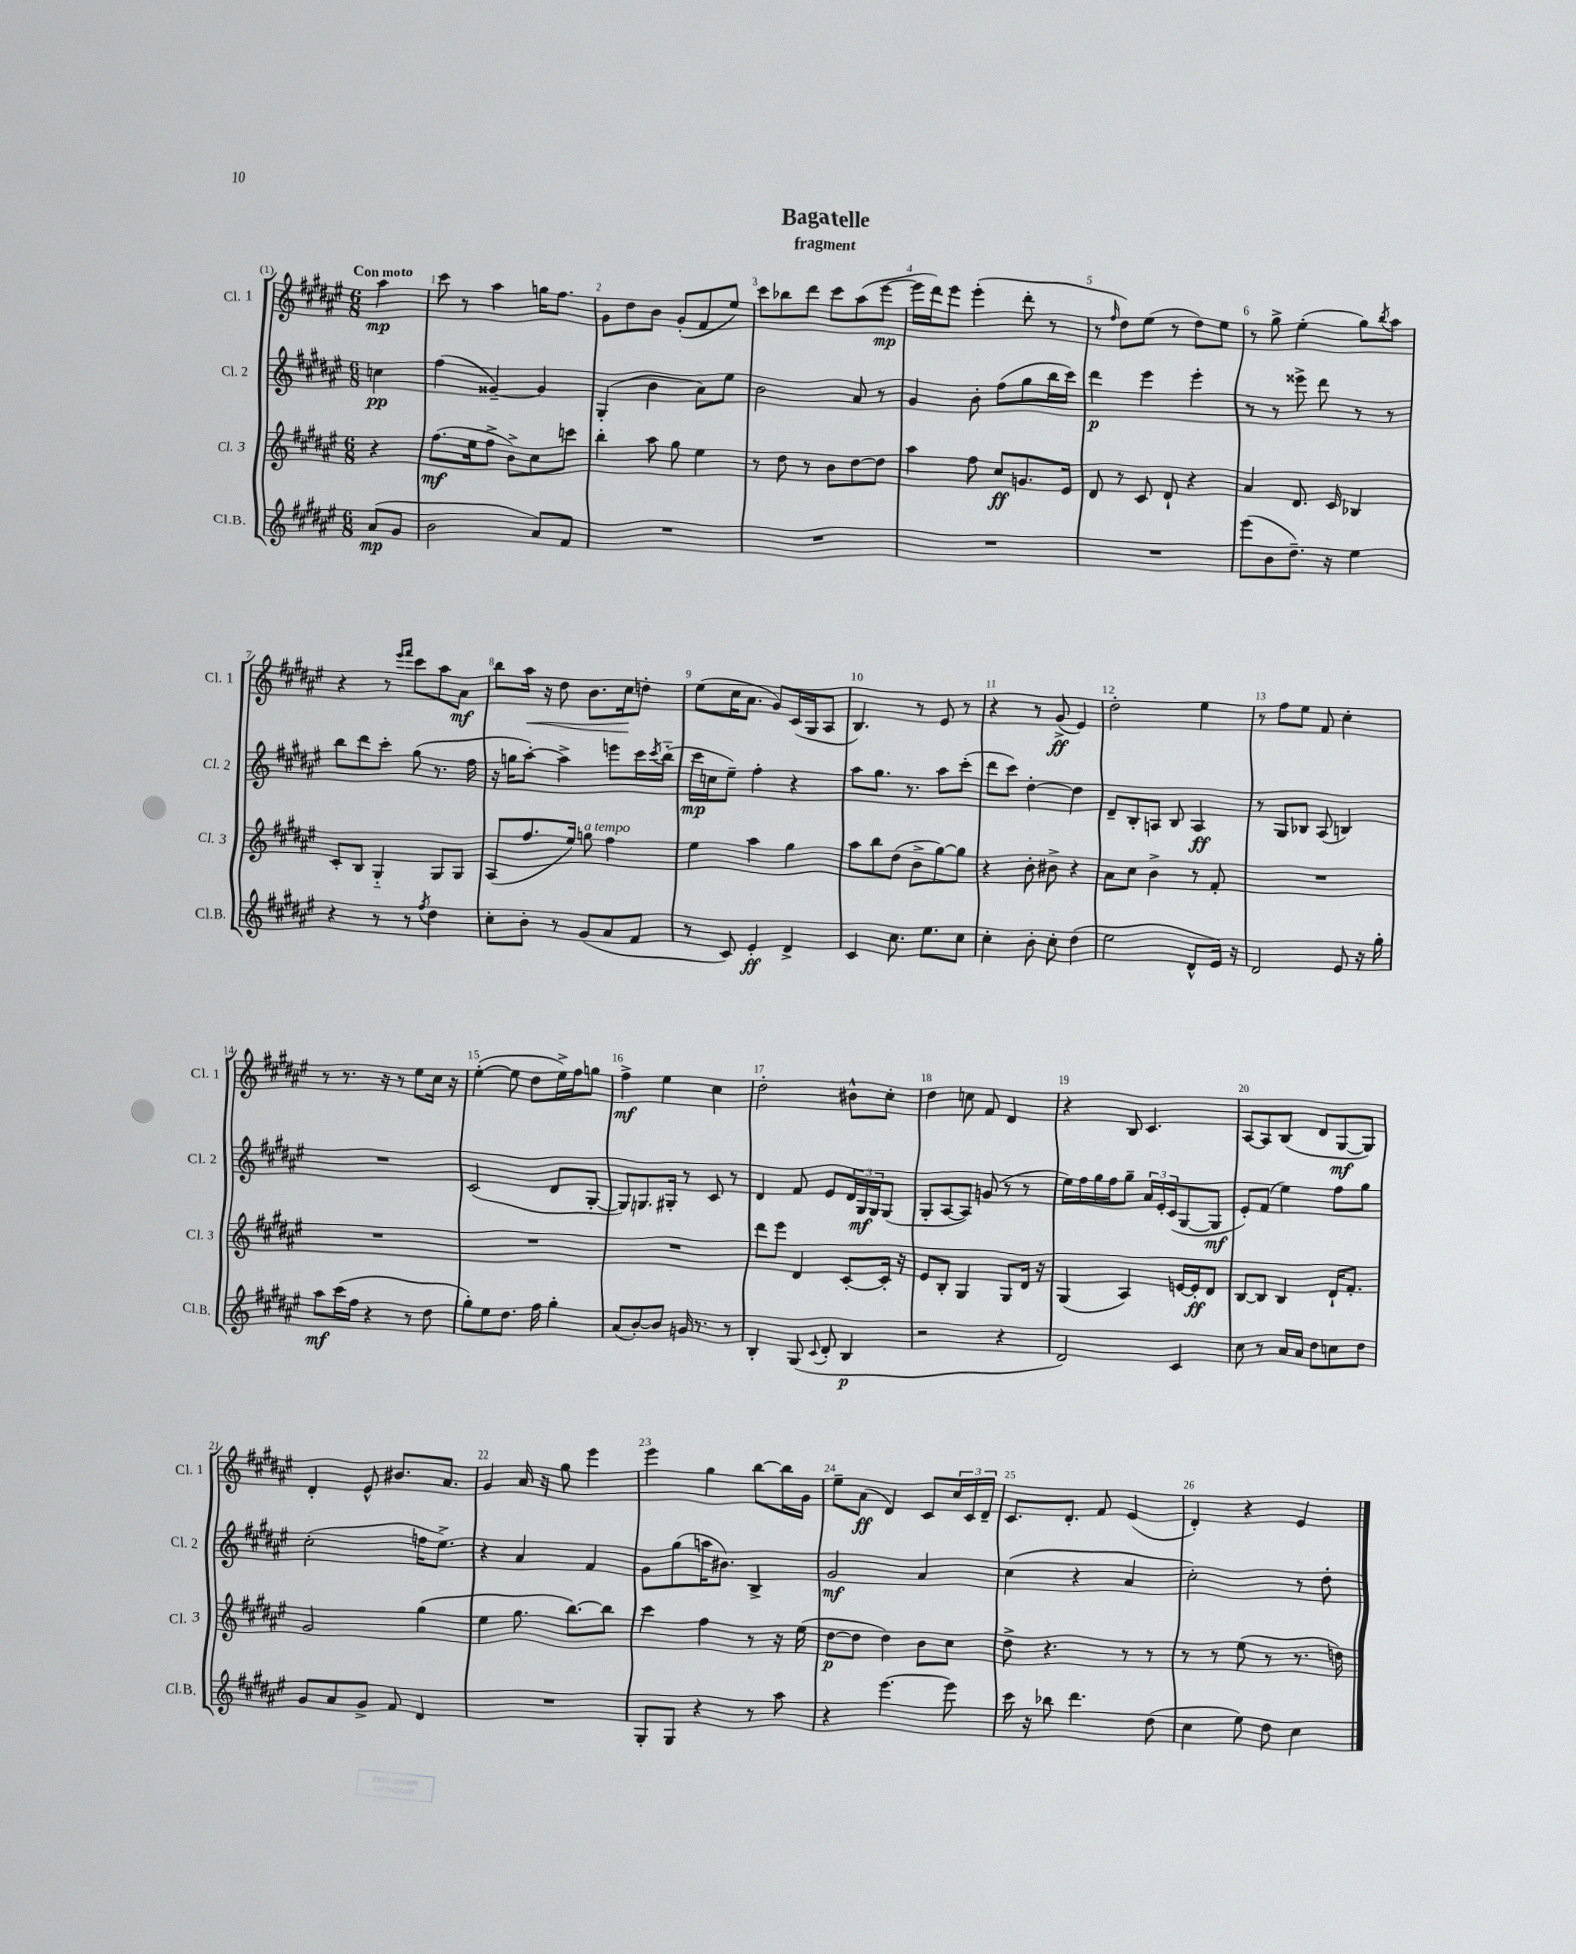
\header { title = "Bagatelle" subtitle = "fragment" }
<<
\new StaffGroup <<
\new Staff = "s0" \with { instrumentName = "Cl. 1" shortInstrumentName = "Cl. 1" } {
    \clef treble \key fis \major \numericTimeSignature \time 6/8 \partial 4 \tempo "Con moto"
    ais''4\mp |
    cis'''8 r8 ais''4 g''16 fis''8. |
    gis'8 dis''8 b'8 gis'8-.( fis'8 eis''8) |
    cis'''8 bes''8 dis'''8 cis'''8 ais''8( eis'''8~\mp |
    eis'''16 dis'''16) eis'''8 eis'''4-.( dis'''8-. r8 |
    r8 \grace { fis''16 } dis''8) eis''8( r8 dis''8) eis''8 |
    r8 gis''8-> eis''4-.( gis''8) \acciaccatura { b''8 } ais''8 |
    r4 r8 \grace { eis'''16 fis'''16 } cis'''8 ais''8 ais'8\mf |
    b''8 ais''16\< r16 dis''8 b'8. cis''16\! d''8-. |
    eis''8( cis''16 ais'8. gis'8) cis'16( gis16 ais8 |
    b4.) r8 eis'8 r8 |
    r4 r8 gis'8->\ff( eis'4) |
    dis''2-. eis''4 |
    r8 fis''8 eis''8 fis'8 cis''4-. |
    r8 r8. r16 r8 eis''8 cis''16 r16 |
    eis''4~-.( eis''8 dis''8 eis''16->) fis''16 g''8 |
    fis''4->\mf eis''4 cis''4 |
    dis''2-. bis'8-^ cis''8-. |
    dis''4 c''8 fis'8 dis'4 |
    r4 b8 cis'4. |
    ais8~ ais8 b8( dis'8 gis8~\mf gis8) |
    dis'4-. eis'8-^ bis'8. ais'8. |
    gis'4 ais'16 r16 gis''8 eis'''4 |
    eis'''4 gis''4 b''8~ b''16 gis'16 |
    eis''8-- ais'8\ff( dis'4) cis'8 \tuplet 3/2 { cis''16 cis'16 dis'16-- } |
    cis'8. dis'8.-. fis'8 eis'4( |
    dis'4-.) r4 eis'4 \bar "|." |
}
\new Staff = "s1" \with { instrumentName = "Cl. 2" shortInstrumentName = "Cl. 2" } {
    \clef treble \key fis \major \numericTimeSignature \time 6/8 \partial 4
    c''4\pp |
    fis''4( gisis'4~--) gisis'4 |
    gis4-.( b'4 ais'8) eis''8 |
    b'2 ais'8 r8 |
    gis'4 b'8-. fis''8( gis''8 b''16 cis'''16) |
    dis'''4\p eis'''4 eis'''4-. |
    r8 r8 eisis'''8-> dis'''8 r8 r8 |
    b''8 dis'''8 cis'''8-. gis''8( r8. fis''16 |
    r16 g''16 ais''8~-.) ais''4-> e'''8 cis'''16 \acciaccatura { cis'''8 } b''16-_( |
    cis'''16\mp c''16 eis''8--) fis''4-. r4 |
    ais''8 gis''8. r8. ais''8 cis'''8-.( |
    dis'''8 cis'''8) dis''4~-. dis''4 |
    dis'8-- b8-. a8 b8 a4\ff |
    r8 gis8 bes8 ais8( b4) |
    R2. |
    cis'2( dis'8 gis8~-. |
    gis8) g8. gis16-. r8 cis'8 r8 |
    dis'4 fis'8 eis'8 \tuplet 3/2 { dis'16 gis16\mf gis16 } gis8( |
    gis8-. ais8~ ais8) g'8( r8 r8 |
    eis''16) fis''16 gis''16 fis''16 gis''8-- \tuplet 3/2 { ais'16 eis'16-. cis'16( } gis8~ gis8\mf |
    eis'8-.) fis'8( eis''4) fis''8 gis''8 |
    cis''2-.( f''16 eis''8.->) |
    r4 ais'4 fis'4 |
    gis'8 gis''8( a''16 bis'8.) b4-> |
    gis'2\mf ais'4 |
    cis''4( r4 ais'4 |
    cis''2-.) r8 dis''8-. \bar "|." |
}
\new Staff = "s2" \with { instrumentName = "Cl. 3" shortInstrumentName = "Cl. 3" } {
    \clef treble \key fis \major \numericTimeSignature \time 6/8 \partial 4
    r4 |
    fis''8.\mf( eis''16 fis''8-> b'8->) cis''8 c'''8 |
    b''4-. ais''8 gis''8 eis''4 |
    r8 dis''8 r8 b'8 dis''8~ dis''8 |
    ais''4 fis''8 cis''8\ff g'8. eis'16 |
    dis'8 r8 cis'8 dis'8-! r4 |
    ais'4 dis'8. cis'16 bes4 |
    cis'8-. b8 gis4-_ gis8 gis8 |
    ais8( fis''8. eis''16) g''8^\markup { \italic "a tempo" } fis''4 |
    eis''4 ais''4 gis''4 |
    ais''8 b''8 dis''8( b'8-> gis''8~) gis''8 |
    r4 b'8-. bis'8-> r4 |
    ais'8 cis''8 b'4-> r8 fis'8-. |
    R2. |
    R2. |
    R2. |
    R2. |
    dis'''8 eis'''8 dis'4 cis'8~-. cis'16-. r16 |
    eis'8 b8-. gis4 gis8 dis'16 r16 |
    gis4( ais4) e'16~ e'16-.\ff dis'8 |
    b8~ b8 b4 dis'16-! fis'8.-. |
    gis'2 gis''4( |
    eis''4 gis''8. b''8.~) b''8 |
    cis'''4 fis''4 r8 r16 eis''16( |
    dis''8~\p dis''8 dis''4) b'8 cis''8 |
    dis''8-> r4. r8 r8 |
    r8 r8 eis''8( r8 r8. d''16) \bar "|." |
}
\new Staff = "s3" \with { instrumentName = "Cl.B." shortInstrumentName = "Cl.B." } {
    \clef treble \key fis \major \numericTimeSignature \time 6/8 \partial 4
    ais'8\mp( gis'8 |
    b'2 ais'8) fis'8 |
    R2. |
    R2. |
    R2. |
    R2. |
    eis'''8( b'8 dis''8.--) r16 eis''4 |
    r4 r8 r8 \acciaccatura { fis''8 } dis''4 |
    cis''8-. b'8-. r8 gis'8( ais'8 fis'8 |
    r8 cis'8) eis'4-.\ff dis'4-> |
    cis'4 cis''8. eis''8. cis''8 |
    cis''4-. b'8-. cis''8-. dis''4( |
    eis''2 dis'8-^ eis'16) r16 |
    dis'2 eis'8 r16 gis''16-. |
    ais''8\mf cis'''16( fis''16 r4 r8 dis''8 |
    gis''8-.) eis''8 dis''8. fis''16 gis''4-. |
    ais'8( b'8~-.) b'8 g'16 r8. r8 |
    b4-. gis8( \appoggiatura { cis'8 } dis'8-. b4\p |
    r2 r4 |
    dis'2) cis'4 |
    cis''8 r8 ais'16 ais'16 dis''8 c''8 dis''8 |
    gis'8 ais'8 gis'8-> fis'8 dis'4 |
    R2. |
    gis8-. gis8 r4 r8 ais''8 |
    r4 eis'''4.~ eis'''8 |
    cis'''16 r16 bes''8 dis'''4. dis''8( |
    cis''4 eis''8) dis''8 cis''4 \bar "|." |
}
>>
>>
\layout { \context { \Score \override BarNumber.break-visibility = ##(#f #t #t) barNumberVisibility = #all-bar-numbers-visible } }
